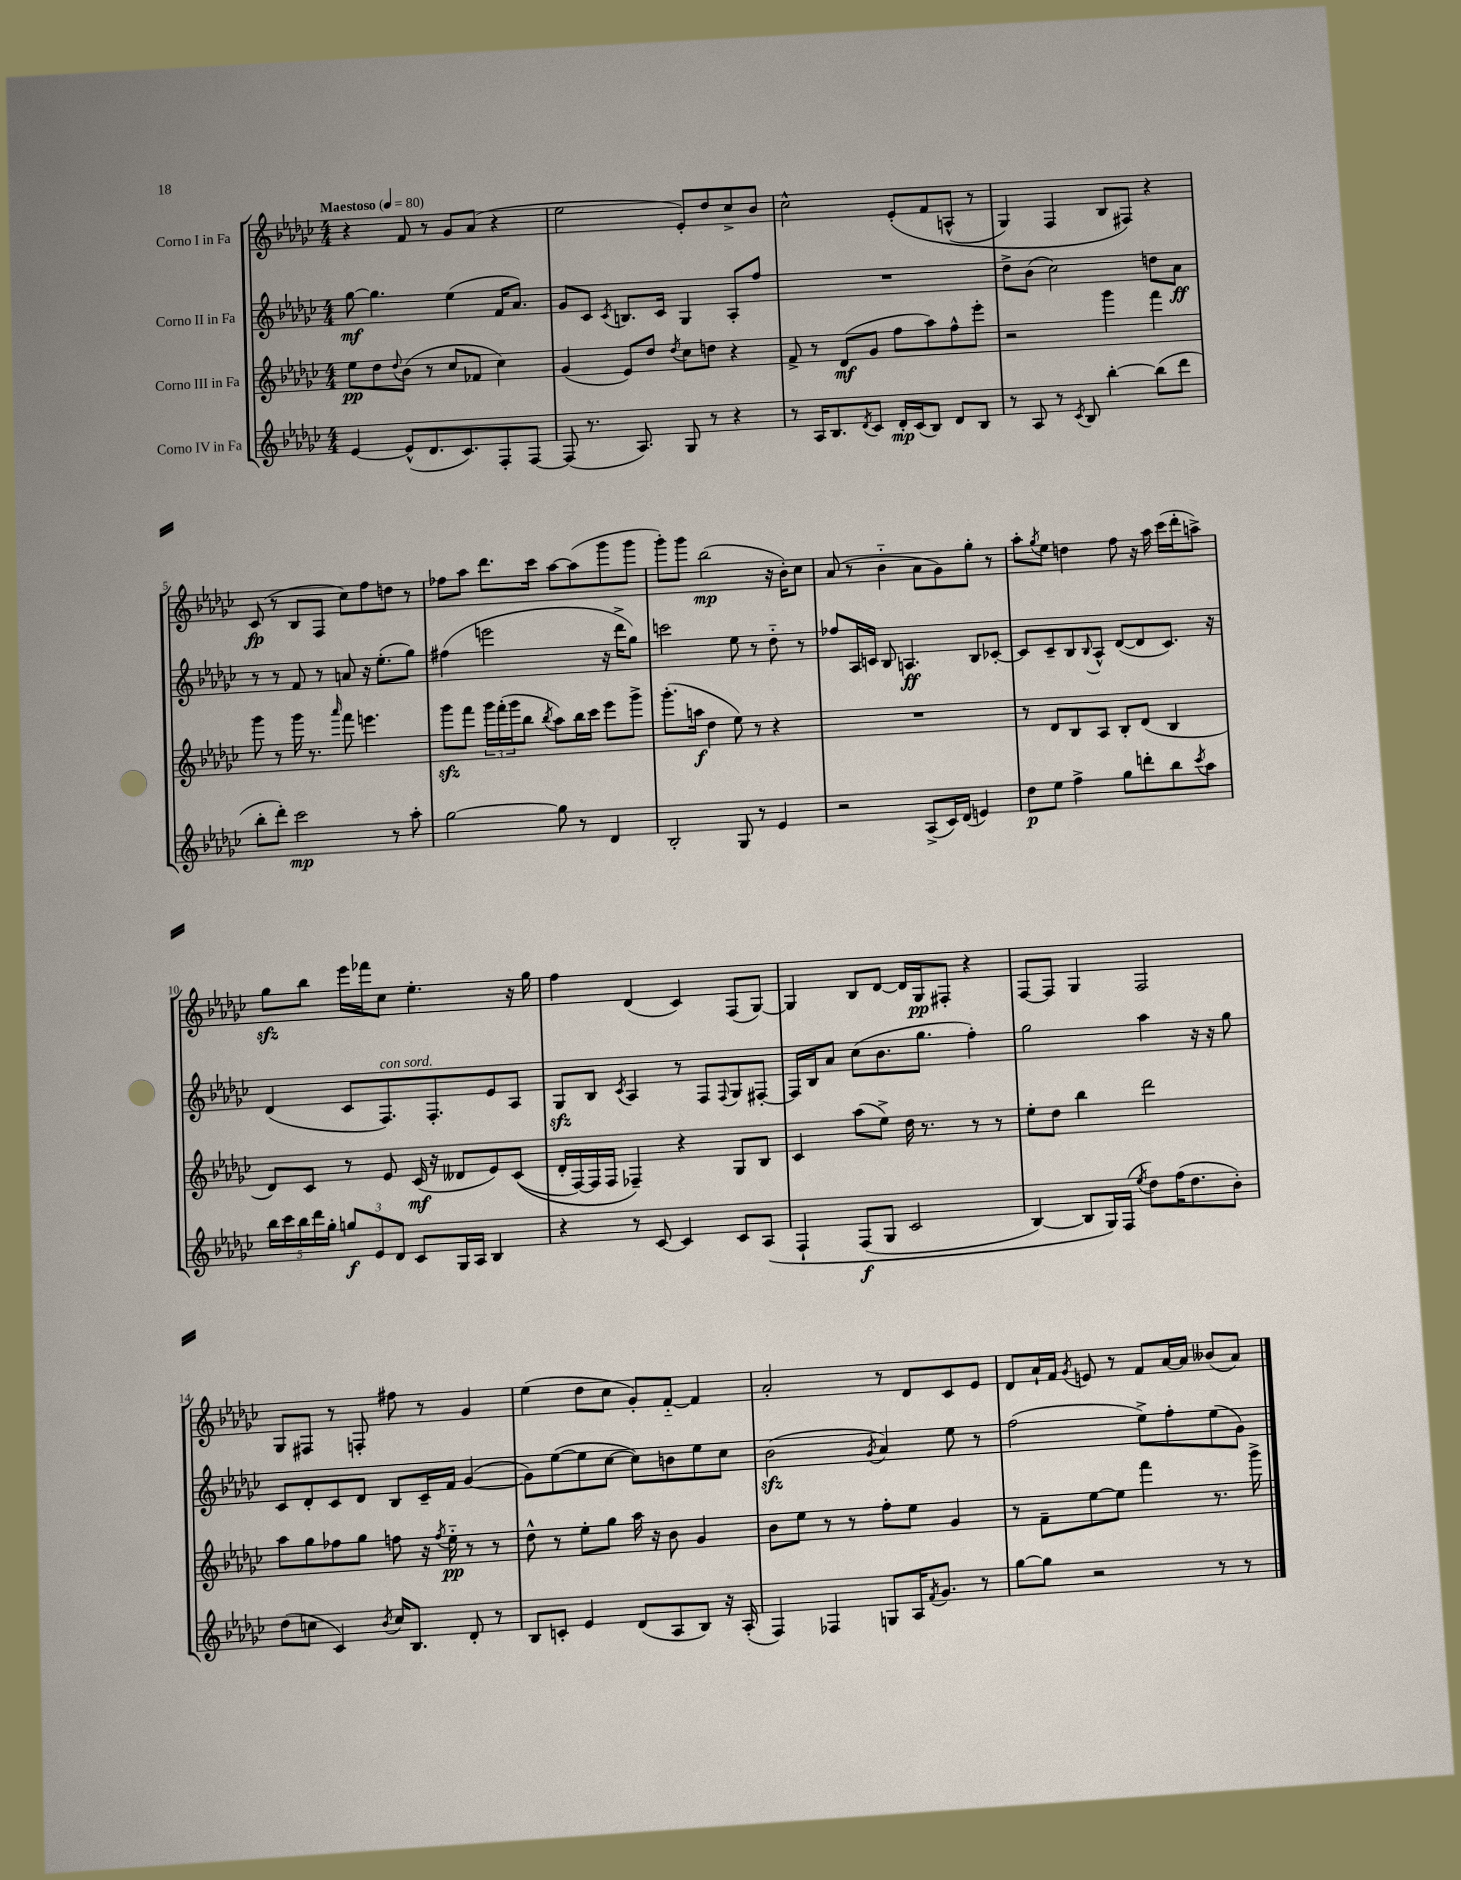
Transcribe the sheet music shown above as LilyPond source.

<<
\new StaffGroup <<
\new Staff = "s0" \with { instrumentName = "Corno I in Fa" } {
    \clef treble \key ges \major \numericTimeSignature \time 4/4 \tempo "Maestoso" 4 = 80
    r4 f'8 r8 ges'8 aes'8( r4 |
    ees''2 ees'8-.) des''8 ces''8-> bes'8 |
    ces''2-^ ees'8-.\( f'8 a8-^( r8 |
    ges4) f4 bes8 fis8\) r4 |
    ces'8\fp( r8 bes8 f8 ces''8) f''8 d''8 r8 |
    fes''8 aes''8 des'''8. ces'''16 aes''8~ aes''8( ges'''8 ges'''8 |
    ges'''8-.) ges'''8 bes''2\mp( r16 bes'16-.) ces''8 |
    aes'8( r8 bes'4-_ aes'8 ges'8) ges''8-. r8 |
    aes''8-. \acciaccatura { ges''8 } ees''8 d''4 f''8 r16 aes''16 ces'''16( des'''16-. a''8->) |
    ges''8\sfz bes''8 ees'''16 fes'''16 ces''8 ees''4.-. r16 ges''16 |
    f''4 des'4( ces'4) f8( ges8~) |
    ges4 bes8 des'8~ des'16 ges16\pp fis8-. r4 |
    f8~ f8 ges4 f2 |
    ges8 fis8 r8 f8-. fis''8 r8 ges'4 |
    ees''4( des''8 ces''8 ges'8-.) f'8~-_ f'4 |
    aes'2-. r8 des'8 ces'8 ees'8 |
    des'8 aes'16-! f'16 \acciaccatura { ges'8 } e'8 r8 f'8 aes'16~ aes'16 beses'8( aes'8) \bar "|." |
}
\new Staff = "s1" \with { instrumentName = "Corno II in Fa" } {
    \clef treble \key ges \major \numericTimeSignature \time 4/4
    ges''8~\mf ges''4. ees''4( f'16 aes'8.) |
    ges'8 ces'8 \acciaccatura { ces'8 } b8. ces'16 ges4 aes8-. f''8 |
    R1 |
    des''8-> bes'8( ces''2) d''8 aes'8\ff |
    r8 r8 f'8 r8 a'8 r16 ees''8.-.( ges''8) |
    fis''4( e'''2 r16 des'''16-> ges''8) |
    c'''2 ees''8 r8 des''8-_ r8 |
    fes''8 aes16 c'16 bes8 a4.\ff bes8 ces'8~-. |
    ces'8 ces'8-- bes8 \appoggiatura { bes8 } aes8-^ des'8~( des'8 ces'8.) r16 |
    des'4( ces'8 f8.^\markup { \italic "con sord." }) f8.-. ees'8 aes8 |
    ges8\sfz bes8 \acciaccatura { ces'8 } aes4 r8 f8 \appoggiatura { f8 } ges8 fis8~-. |
    fis16 bes16 aes'8 ces''8( bes'8. ges''8. f''4-.) |
    ges''2 aes''4 r16 r16 ges''8 |
    ces'8 des'8-. ces'8 des'8 bes8 ces'16-- f'16 ges'4~( |
    ges'8) ees''8~( ees''8 ces''8~ ces''8) b'8 ees''8 ces''8 |
    bes'2\sfz( \acciaccatura { ges'8 } aes'4) ees''8 r8 |
    f''2( ees''8->) f''8-. ees''8( ges'8) \bar "|." |
}
\new Staff = "s2" \with { instrumentName = "Corno III in Fa" } {
    \clef treble \key ges \major \numericTimeSignature \time 4/4
    ees''8\pp des''8 \appoggiatura { des''8 } bes'8( r8 ces''8 fes'8 ces''4) |
    ges'4( ees'8) des''8 \acciaccatura { des''8 } ces''8 d''8 r4 |
    f'8-> r8 des'8\mf( ges'8 f''8 aes''8) f''8-^ ees'''8-. |
    r2 ges'''4 f'''4 |
    ges'''8 r8 ges'''16 r8. \grace { aes'''16 } f'''8 e'''4. |
    ges'''8\sfz f'''8 \tuplet 3/2 { ges'''16 f'''16-.( ges'''16 } bes''8 \acciaccatura { bes''8 } aes''8) bes''16 ces'''16 ees'''8 ges'''8-> |
    ges'''8.-.( a''16\f des''4 ees''8) r8 r4 |
    R1 |
    r8 des'8 bes8 aes8 bes8-. des'8( bes4 |
    des'8) ces'8 r8 ees'8 ces'16\mf( r16 deses'8 ees'8) ces'8(\( |
    des'16-. f16~) f16 f16 fes4--\) r4 ges8 bes8 |
    ces'4 aes''8( ees''8->) des''16 r8. r8 r8 |
    ees''8-. des''8 bes''4 des'''2 |
    aes''8 ges''8 fes''8 ges''8 f''8 r16 \acciaccatura { f''8 } ees''16-_\pp r8 r8 |
    des''8-^ r8 ees''8-. ges''8 aes''16 r16 bes'8 ges'4 |
    bes'8 ees''8 r8 r8 f''8-. ees''8 ges'4 |
    r8 f'8-- ees''8~ ees''8 f'''4 r8. ges'''16-> \bar "|." |
}
\new Staff = "s3" \with { instrumentName = "Corno IV in Fa" } {
    \clef treble \key ges \major \numericTimeSignature \time 4/4
    ees'4~ ees'8-^( des'8. ces'8.) f8-. f8~ |
    f8( r8. aes8.) ges8 r8 r4 |
    r8 aes16 bes8. \acciaccatura { des'8 } ces'8 des'16-.\mp ces'16( bes8) des'8 bes8 |
    r8 aes8 r8 \acciaccatura { ces'8 } bes8 bes''4~-. bes''8( des'''8 |
    bes''8-. des'''8-.) ces'''2\mp r8 aes''8-. |
    ges''2~ ges''8 r8 des'4 |
    bes2-. ges8 r8 ees'4 |
    r2 aes8->( ces'16) des'16( e'4) |
    des''8\p ees''8 f''4-> ges''8 d'''8-. bes''8 \acciaccatura { ces'''8 } aes''8 |
    \tuplet 5/4 { bes''16 ces'''16 bes''16 des'''16 ges''16-. } \tuplet 3/2 { g''8\f ees'8 des'8 } ces'8 ges16 aes16 bes4 |
    r4 r8 ces'8~ ces'4 ces'8 aes8\( |
    f4-! f8\f( ges8 ces'2 |
    bes4~) bes8 ges16\) f16( \acciaccatura { ees''8 } des''8) f''16( des''8. bes'8-.) |
    des''8( c''8 ces'4) \acciaccatura { bes'8 } c''16 bes8. des'8-. r8 |
    bes8 c'8-. ees'4 des'8( aes8 bes8) r16 aes16-.( |
    f4) fes4 g8 aes16 \acciaccatura { f'8 } ges'8. r8 |
    ges''8~ ges''8 r2 r8 r8 \bar "|." |
}
>>
>>
